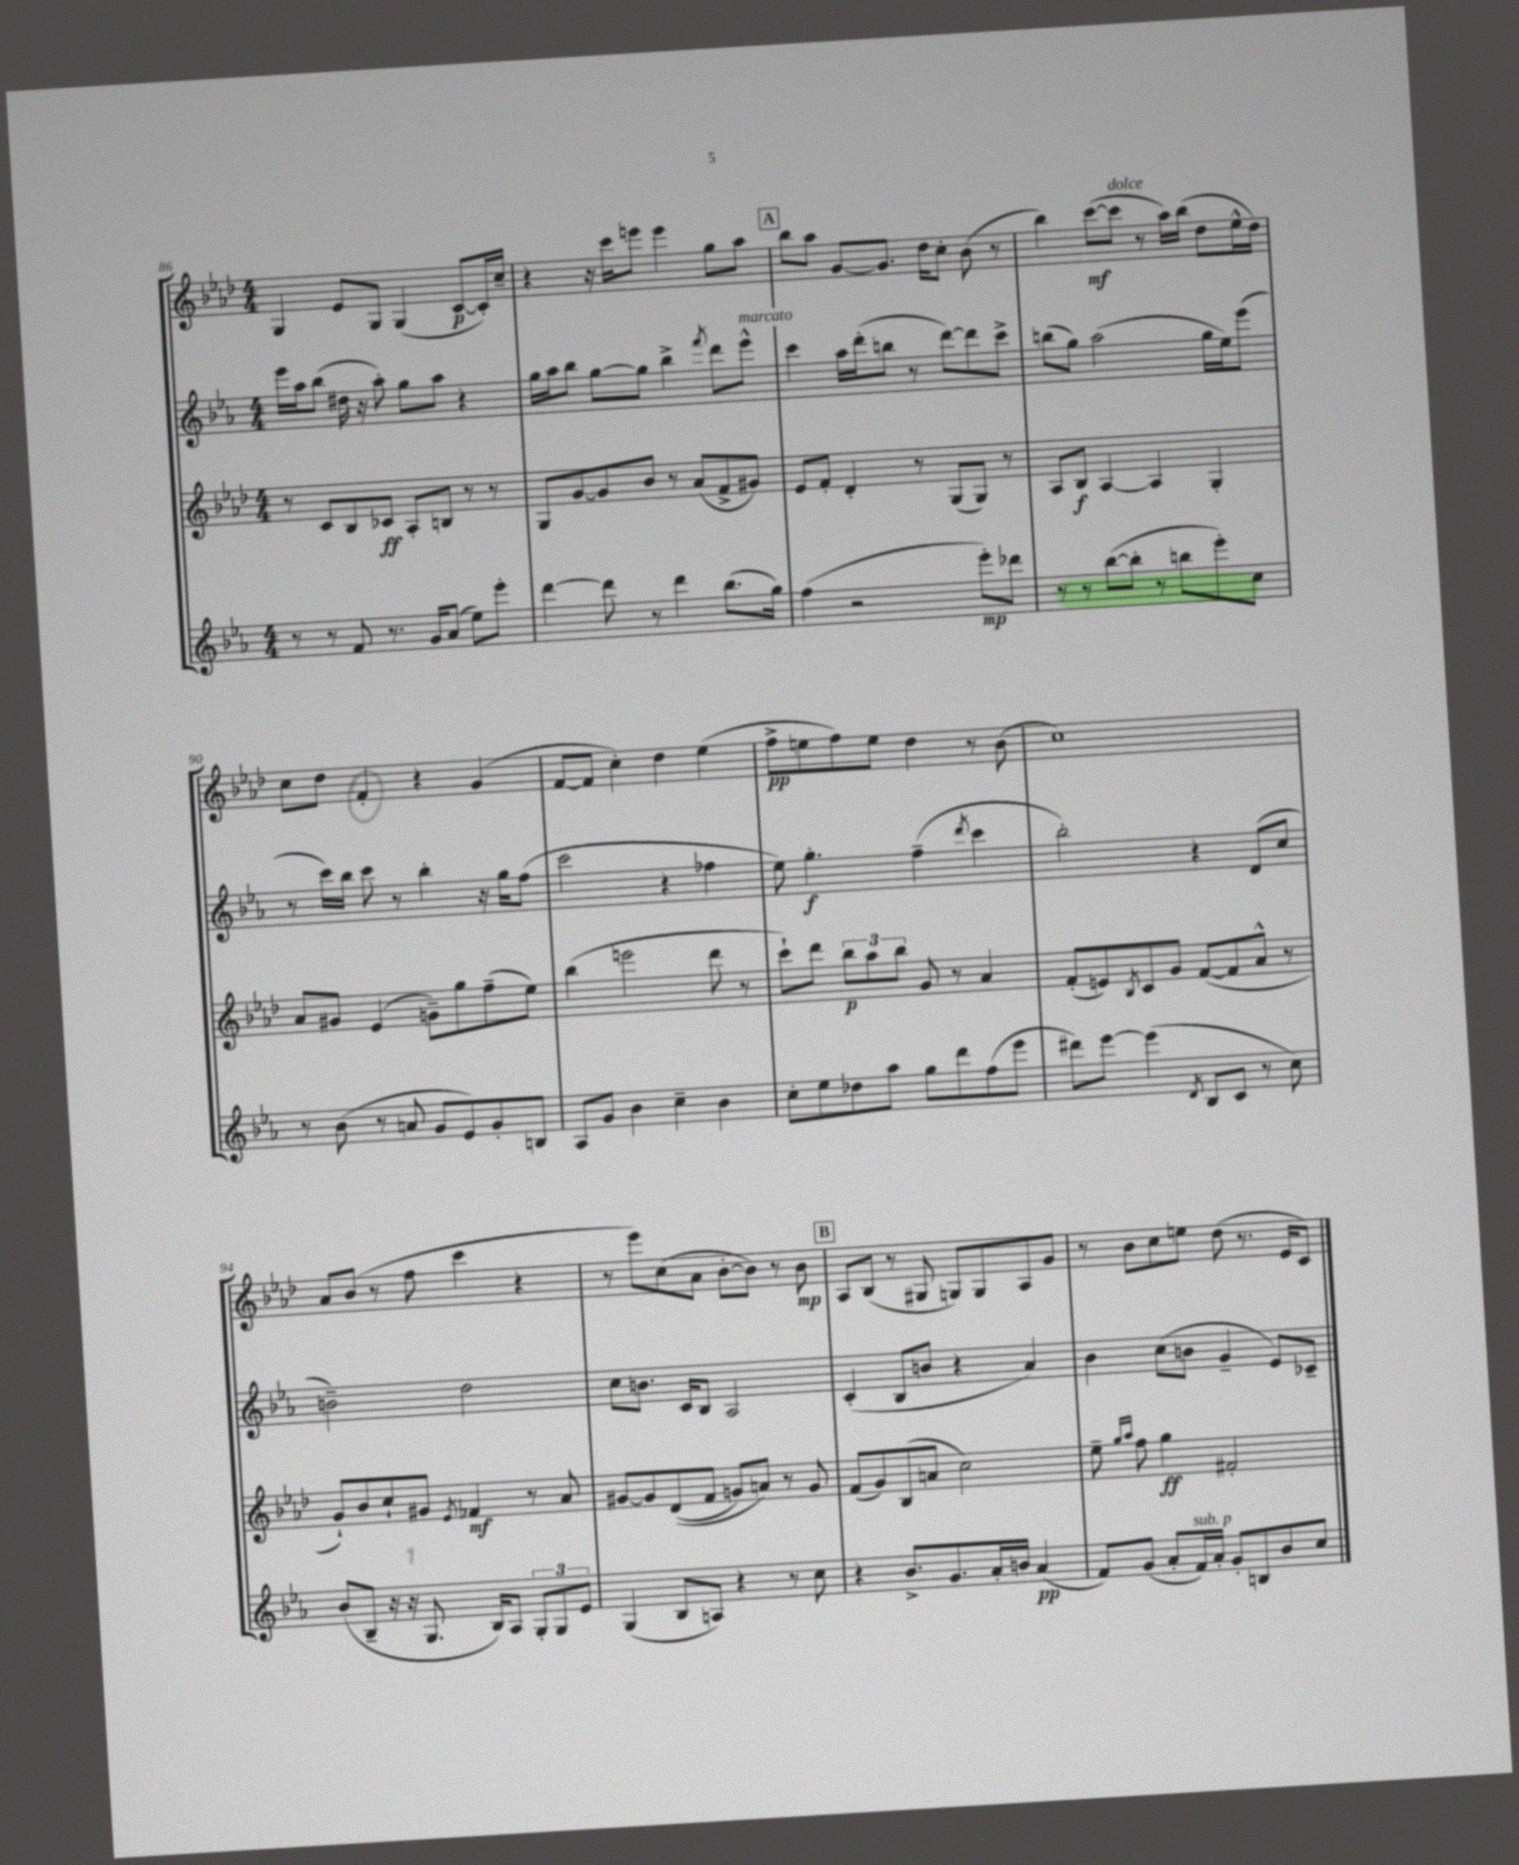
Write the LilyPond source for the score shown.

<<
\new StaffGroup <<
\new Staff = "s0" {
    \clef treble \key aes \major \numericTimeSignature \time 4/4
    g4 ees'8 g8 g4( c'8~\p c'16-.) c''16-- |
    r4 r16 c'''16 e'''8 e'''4 g''8 aes''8 |
    \mark \markup { \box "A" } bes''8 aes''8 g'8~ g'8. des''16 c''8-. bes'8( r8 |
    bes''4) c'''8~\mf( c'''8^\markup { \italic "dolce" } r8 aes''16) bes''16( des''8 ees''16-^ des''16) |
    c''8 des''8 f'4-. r4 g'4( |
    f'8~ f'8 c''4-.) des''4 ees''4( |
    f''8->\pp e''8 f''8) e''8 des''4 r8 bes'8( |
    c''1) |
    aes'8 bes'8( r8 f''8 c'''4 r4 |
    r8 ees'''8) c''8( aes'8 bes'8~-. bes'8) r8 bes'8\mp |
    \mark \markup { \box "B" } aes8 bes8( r8 gis8 g8) g8 aes8 g'8 |
    r8 bes'8 c''8 e''8 des''8( r8. ees'16 c'8) \bar "|." |
}
\new Staff = "s1" {
    \clef treble \key ees \major \numericTimeSignature \time 4/4
    ees'''16 aes''16 bes''8( dis''16 r16 aes''8-.) g''8 aes''8 r4 |
    g''16 aes''16 bes''8 g''8~ g''8 bes''4-> \acciaccatura { f'''8 } d'''8 ees'''8-^^\markup { \italic "marcato" } |
    \mark \markup { \box "A" } c'''4 aes''16 d'''16-.( b''8 r8 d'''8~) d'''8 c'''8-> |
    b''8( g''8) aes''2( g''16 ees''16) ees'''8( |
    r8 c'''16) bes''16 c'''8 r8 bes''4-. r16 g''16 f''8( |
    c'''2 r4 fes''4 |
    ees''8) g''4.-.\f f''4--( \acciaccatura { d'''8 } c'''4 |
    bes''2-.) r4 d'8( c''8 |
    b'2--) d''2 |
    c''8 b'8. c'16 bes8 aes2 |
    \mark \markup { \box "B" } c'4-.( bes8 b'8 r4 aes'4) |
    bes'4 c''8( b'8 g'4-- ees'8) ces'8-- \bar "|." |
}
\new Staff = "s2" {
    \clef treble \key aes \major \numericTimeSignature \time 4/4
    r8 c'8 bes8 ces'8\ff aes8-. b8 r8 r8 |
    g8 g'8~ g'8 bes'8 r8 aes'8( f'8-> gis'8) |
    \mark \markup { \box "A" } ees'8 f'8-. des'4-. r8 g8( g8) r8 |
    aes8 bes8\f aes4~ aes4 g4-. |
    aes'8 gis'8 ees'4( g'8--) g''8 f''8--( ees''8) |
    bes''4( e'''2 des'''8 r8 |
    c'''8-!) des'''8 \tuplet 3/2 { bes''8\p aes''8 bes''8 } g'8 r8 aes'4 |
    f'8-.( e'8) \acciaccatura { bes8 } c'8 g'8 f'8~( f'8 aes'8-^ r8 |
    g'8-!) bes'8 c''8-! gis'8 \acciaccatura { ees'8 } fes'4\mf r8 aes'8 |
    gis'8~ gis'8 des'8(\( f'8 g'8) a'8\) r8 g'8 |
    \mark \markup { \box "B" } f'8( g'8) bes8( a'8 c''2) |
    ees''8-- \grace { g''16 aes''16 } f''8 g''4\ff fis'2-. \bar "|." |
}
\new Staff = "s3" {
    \clef treble \key ees \major \numericTimeSignature \time 4/4
    r8 r8 f'8 r8. g'16 aes'8( ees''8) ees'''8-. |
    d'''4~ d'''8 r8 d'''4 bes''8.( g''16) |
    \mark \markup { \box "A" } f''4( r2 ees'''8-.\mp) des'''8 |
    r8 r8 bes''8~( bes''8-. r8 b''8 ees'''8-.) c''8 |
    r8 bes'8( r8 a'8 g'8 ees'8) g'8-. b8 |
    aes8 g'8 bes'4 c''4-- bes'4 |
    c''8-. ees''8 des''8 aes''8 g''8 d'''8 f''8( ees'''8 |
    dis'''8) ees'''8~ ees'''4( \acciaccatura { d'8 } bes8 c'8 r8 c''8) |
    bes'8( bes8-- r16 r16 g8. bes16) aes8 \tuplet 3/2 { g8-. g8 ees'8 } |
    g4( bes8 a8) r4 r8 c''8 |
    \mark \markup { \box "B" } r4 bes'8.-> g'8. aes'16-. b'16 aes'4\pp( |
    f'8) g'8( aes'8-. f'16^\markup { \italic "sub. p" }) aes'16-. g'8-. b8 bes'8 c''8 \bar "|." |
}
>>
>>
\layout { \context { \Score currentBarNumber = #86 } }
